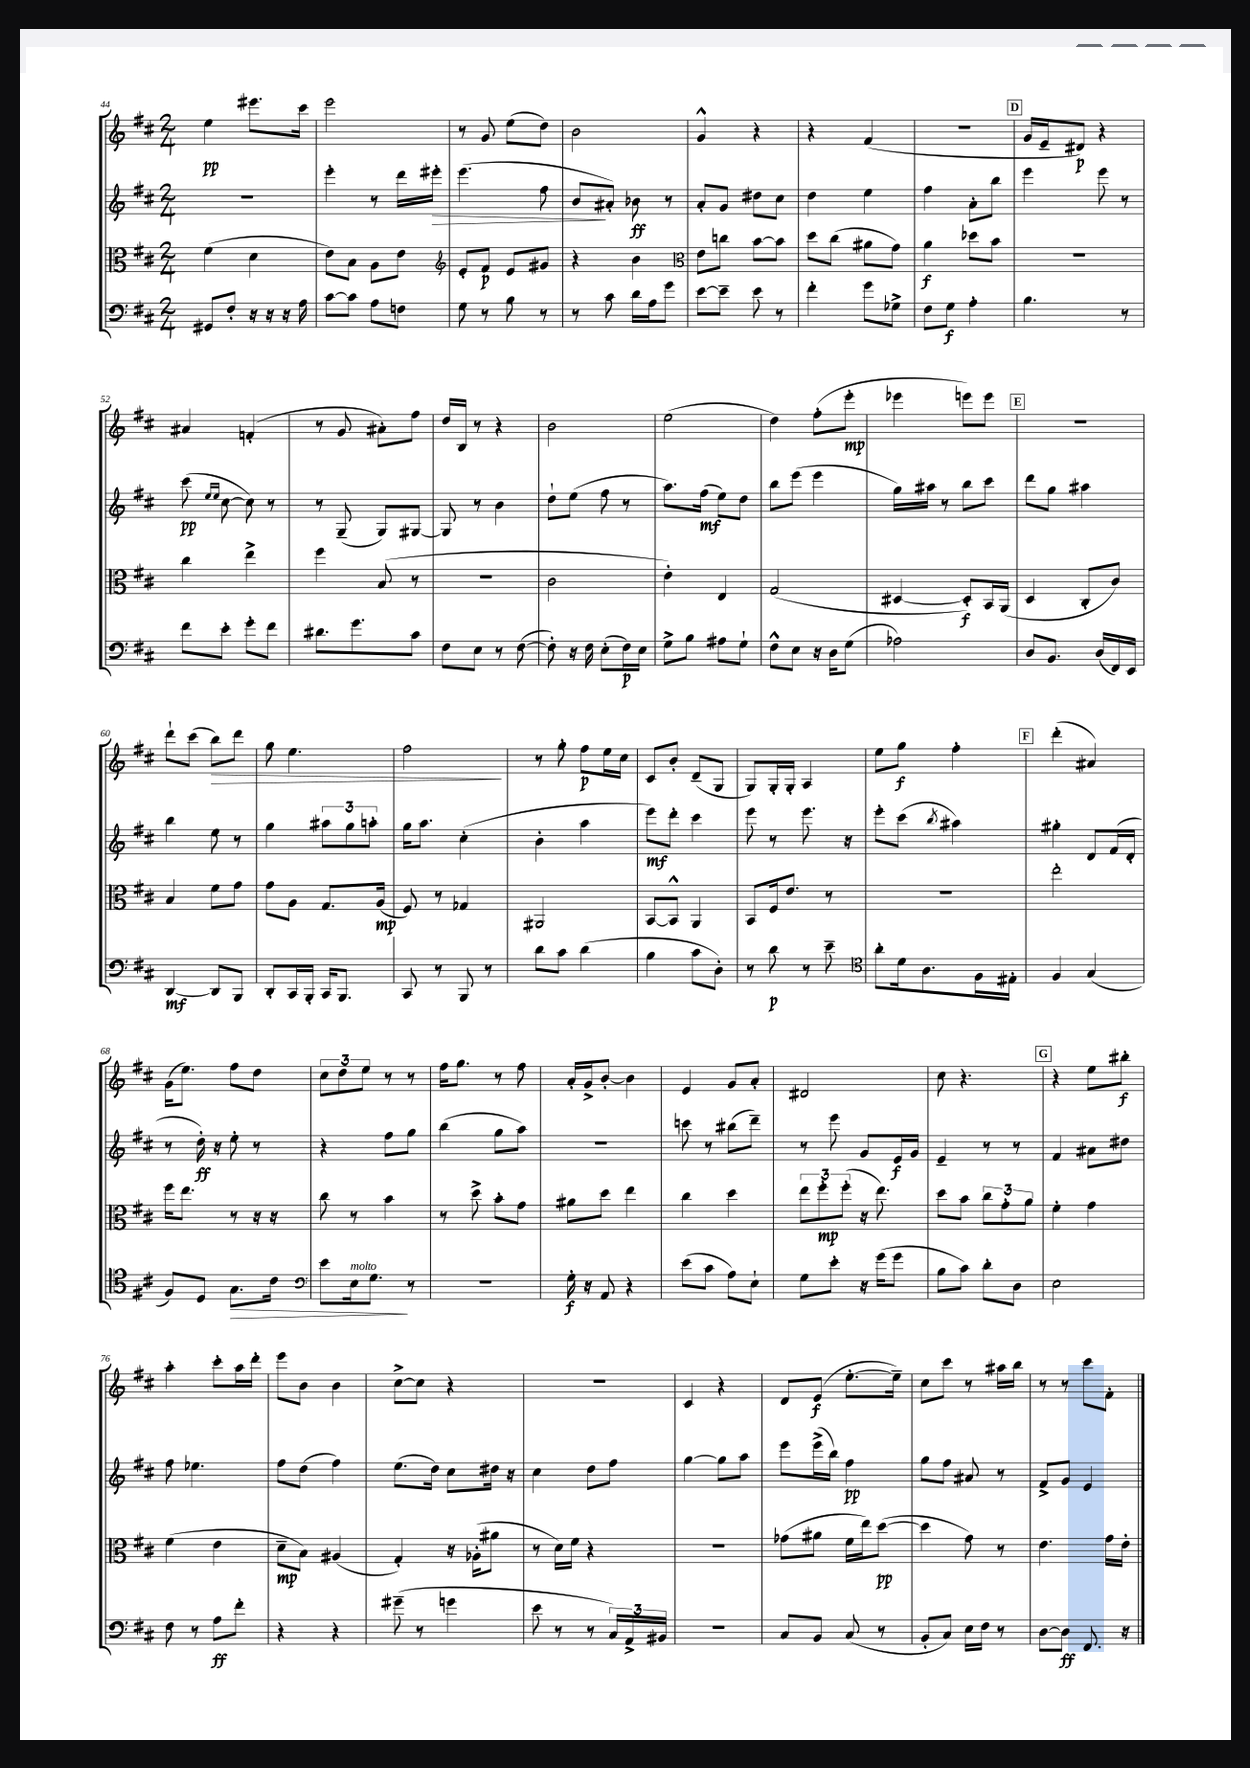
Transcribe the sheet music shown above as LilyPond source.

<<
\new StaffGroup <<
\new Staff = "s0" {
    \clef treble \key d \major \numericTimeSignature \time 2/4
    e''4\pp eis'''8. cis'''16 |
    e'''2 |
    r8 g'8 e''8( d''8) |
    b'2 |
    g'4-^ r4 |
    r4 fis'4( |
    r2 |
    \mark \markup { \box "D" } g'16 e'16-- dis'8\p) r4 |
    ais'4 f'4-.( |
    r8 g'8 ais'8-.) fis''8 |
    d''16 b16 r8 r4 |
    b'2 |
    e''2( |
    d''4) fis''8-.( e'''8-.\mp |
    ees'''4 e'''8) e'''8 |
    \mark \markup { \box "E" } r2 |
    d'''8-! cis'''8( b''8\>) d'''8 |
    g''8 e''4. |
    fis''2\! |
    r8 g''8-. fis''8\p e''16 cis''16 |
    cis'8 b'8-. d'8--( g8 |
    g8) g16-. g16-. a4 |
    e''8 g''8\f fis''4-. |
    \mark \markup { \box "F" } d'''4-.( ais'4) |
    g'16( e''8.) fis''8 d''8 |
    \tuplet 3/2 { cis''8 d''8 e''8 } r8 r8 |
    fis''16 g''8. r8 fis''8 |
    a'16-. g'16-> b'8~-. b'4 |
    e'4 g'8 a'8-. |
    dis'2 |
    cis''8 r4. |
    \mark \markup { \box "G" } r4 e''8 bis''8-.\f |
    a''4-. cis'''8-. a''16 d'''16-. |
    e'''8 b'8 b'4 |
    cis''8~-> cis''8 r4 |
    R2 |
    cis'4 r4 |
    d'8 e'8\f( e''8.~-. e''16--) |
    cis''8 cis'''8 r8 ais''16 b''16 |
    r8 r8 cis'''8 fis'8-. \bar "|." |
}
\new Staff = "s1" {
    \clef treble \key d \major \numericTimeSignature \time 2/4
    R2 |
    e'''4-. r8 d'''16 eis'''16-.\> |
    e'''4.( fis''8 |
    b'8\! ais'8-.) bes'8\ff r8 |
    a'8-. g'8 dis''8 cis''8 |
    d''4 e''4 |
    fis''4 a'8-. b''8 |
    \mark \markup { \box "D" } e'''4 e'''8 r8 |
    cis'''8\pp( \grace { e''16 e''16 } cis''8~ cis''8) r8 |
    r8 g8--( g8) gis8~ |
    gis8 r8 b'4 |
    d''8-! e''8( fis''8 r8 |
    a''8.) fis''16\mf( e''8) d''8 |
    b''8 e'''8( e'''4 |
    g''16) ais''16 r8 b''8 cis'''8 |
    \mark \markup { \box "E" } d'''8 g''8 ais''4 |
    b''4 e''8 r8 |
    g''4 \tuplet 3/2 { ais''8 g''8 a''8-. } |
    g''16 a''8. cis''4-.( |
    b'4-. a''4 |
    e'''8\mf) d'''8-. cis'''4 |
    e'''8 r8 e'''8. r16 |
    e'''8-. cis'''8( \acciaccatura { b''8 } ais''4) |
    \mark \markup { \box "F" } gis''4-. d'8 fis'16( d'16-. |
    r8 d''16-.\ff) r16 e''8-. r8 |
    r4 fis''8 g''8 |
    b''4( g''8 a''8) |
    r2 |
    c'''8 r8 bis''8( d'''8--) |
    r8 e'''8 g'8 e'16\f g'16 |
    e'4-- r8 r8 |
    \mark \markup { \box "G" } fis'4 ais'8 dis''8 |
    fis''8 ees''4. |
    fis''8 d''8( fis''4) |
    e''8.( d''16) cis''8 dis''16 r16 |
    cis''4 d''8 fis''8 |
    g''4~ g''8 a''8 |
    e'''8 e'''16->( b''16) fis''4\pp |
    g''8 fis''8 ais'8 r8 |
    fis'8-> g'8 e'4 \bar "|." |
}
\new Staff = "s2" {
    \clef alto \key d \major \numericTimeSignature \time 2/4
    fis'4( d'4 |
    e'8) b8 a8 e'8 |
    \clef treble e'8-. fis'8\p e'8 gis'8 |
    r4 b'4 |
    \clef alto e'8 c''8 b'8~ b'8 |
    d''8 cis''8( ais'8 g'8) |
    a'4\f des''8 b'8 |
    \mark \markup { \box "D" } r2 |
    cis''4 e''4-> |
    fis''4 b8( r8 |
    r2 |
    cis'2 |
    e'4-.) e4 |
    g2( |
    dis4~ dis8-.\f) b,16 a,16( |
    \mark \markup { \box "E" } d4 cis8-. cis'8) |
    b4 fis'8 g'8 |
    g'8 a8 g8. a16\mp( |
    fis8) r8 ges4 |
    ais,2 |
    b,8~ b,8-^ a,4 |
    b,8 fis16 e'8. r8 |
    R2 |
    \mark \markup { \box "F" } e''2-. |
    fis''16 e''8. r8 r16 r16 |
    cis''8 r8 b'4 |
    r8 d''8-> b'8-. g'8 |
    ais'8 d''8 e''4 |
    cis''4 d''4 |
    \tuplet 3/2 { e''8 fis''8-.\mp fis''8-.( } r16 e''8.) |
    d''8 b'8 \tuplet 3/2 { cis''8 g'8-. a'8 } |
    \mark \markup { \box "G" } fis'4-. g'4 |
    fis'4( e'4 |
    d'8--\mp b8) ais4( |
    g4-.) r16 aes16-.( ais'8 |
    r8 d'16) fis'16 r4 |
    r2 |
    ges'8( ais'8 fis'16 e''16) d''8~\pp( |
    d''4 g'8) r8 |
    e'4. g'16 e'16-. \bar "|." |
}
\new Staff = "s3" {
    \clef bass \key d \major \numericTimeSignature \time 2/4
    gis,8 fis8-. r16 r16 r16 a16 |
    cis'8~ cis'8 a8 f8 |
    g8 r8 b8 r8 |
    r8 cis'8 d'16 a16 g'8 |
    e'8~ e'8-- e'8 r8 |
    fis'4-. g'8 ges8-> |
    fis8 g8\f a4-. |
    \mark \markup { \box "D" } b4. r8 |
    fis'8 e'8-. g'8-. fis'8 |
    dis'8. g'8. cis'8 |
    fis8 e8 r8 fis8~( |
    fis8-.) r16 fis16 e8-.( fis16\p) e16 |
    g8-> b8 ais8 g8-! |
    fis8-^ e8 r16 d16 g8( |
    aes2) |
    \mark \markup { \box "E" } d8 b,8. d16( fis,16) e,16 |
    d,4~\mf d,8 b,,8 |
    d,8-. cis,16 b,,16-. cis,16 b,,8. |
    cis,8 r8 b,,8 r8 |
    d'8 cis'8 d'4( |
    b4 cis'8 d8-.) |
    r8 d'8\p r8 e'8-- |
    \clef tenor a'8-. d'16 a8. fis16 eis16-. |
    \mark \markup { \box "F" } fis4 g4( |
    fis8) d8 g8.\> cis'16 |
    \clef bass e'8 e16^\markup { \italic "molto" } g8.\! r8 |
    R2 |
    g16-.\f r16 a,8 r4 |
    e'8( cis'8 a8) e8-! |
    g8 e'8-. r16 g'16( g'8 |
    b8 cis'8) d'8-. d8 |
    \mark \markup { \box "G" } e2 |
    fis8 r8 a8\ff fis'8-. |
    r4 r4 |
    gis'8--( r8 g'4 |
    e'8 r8 r8 \tuplet 3/2 { cis16) a,16-> bis,16 } |
    r2 |
    cis8 b,8 cis8( r8 |
    b,8-. cis8) e16 fis16 r8 |
    d8~ d8\ff fis,8. r16 \bar "|." |
}
>>
>>
\layout { \context { \Score currentBarNumber = #44 } }
